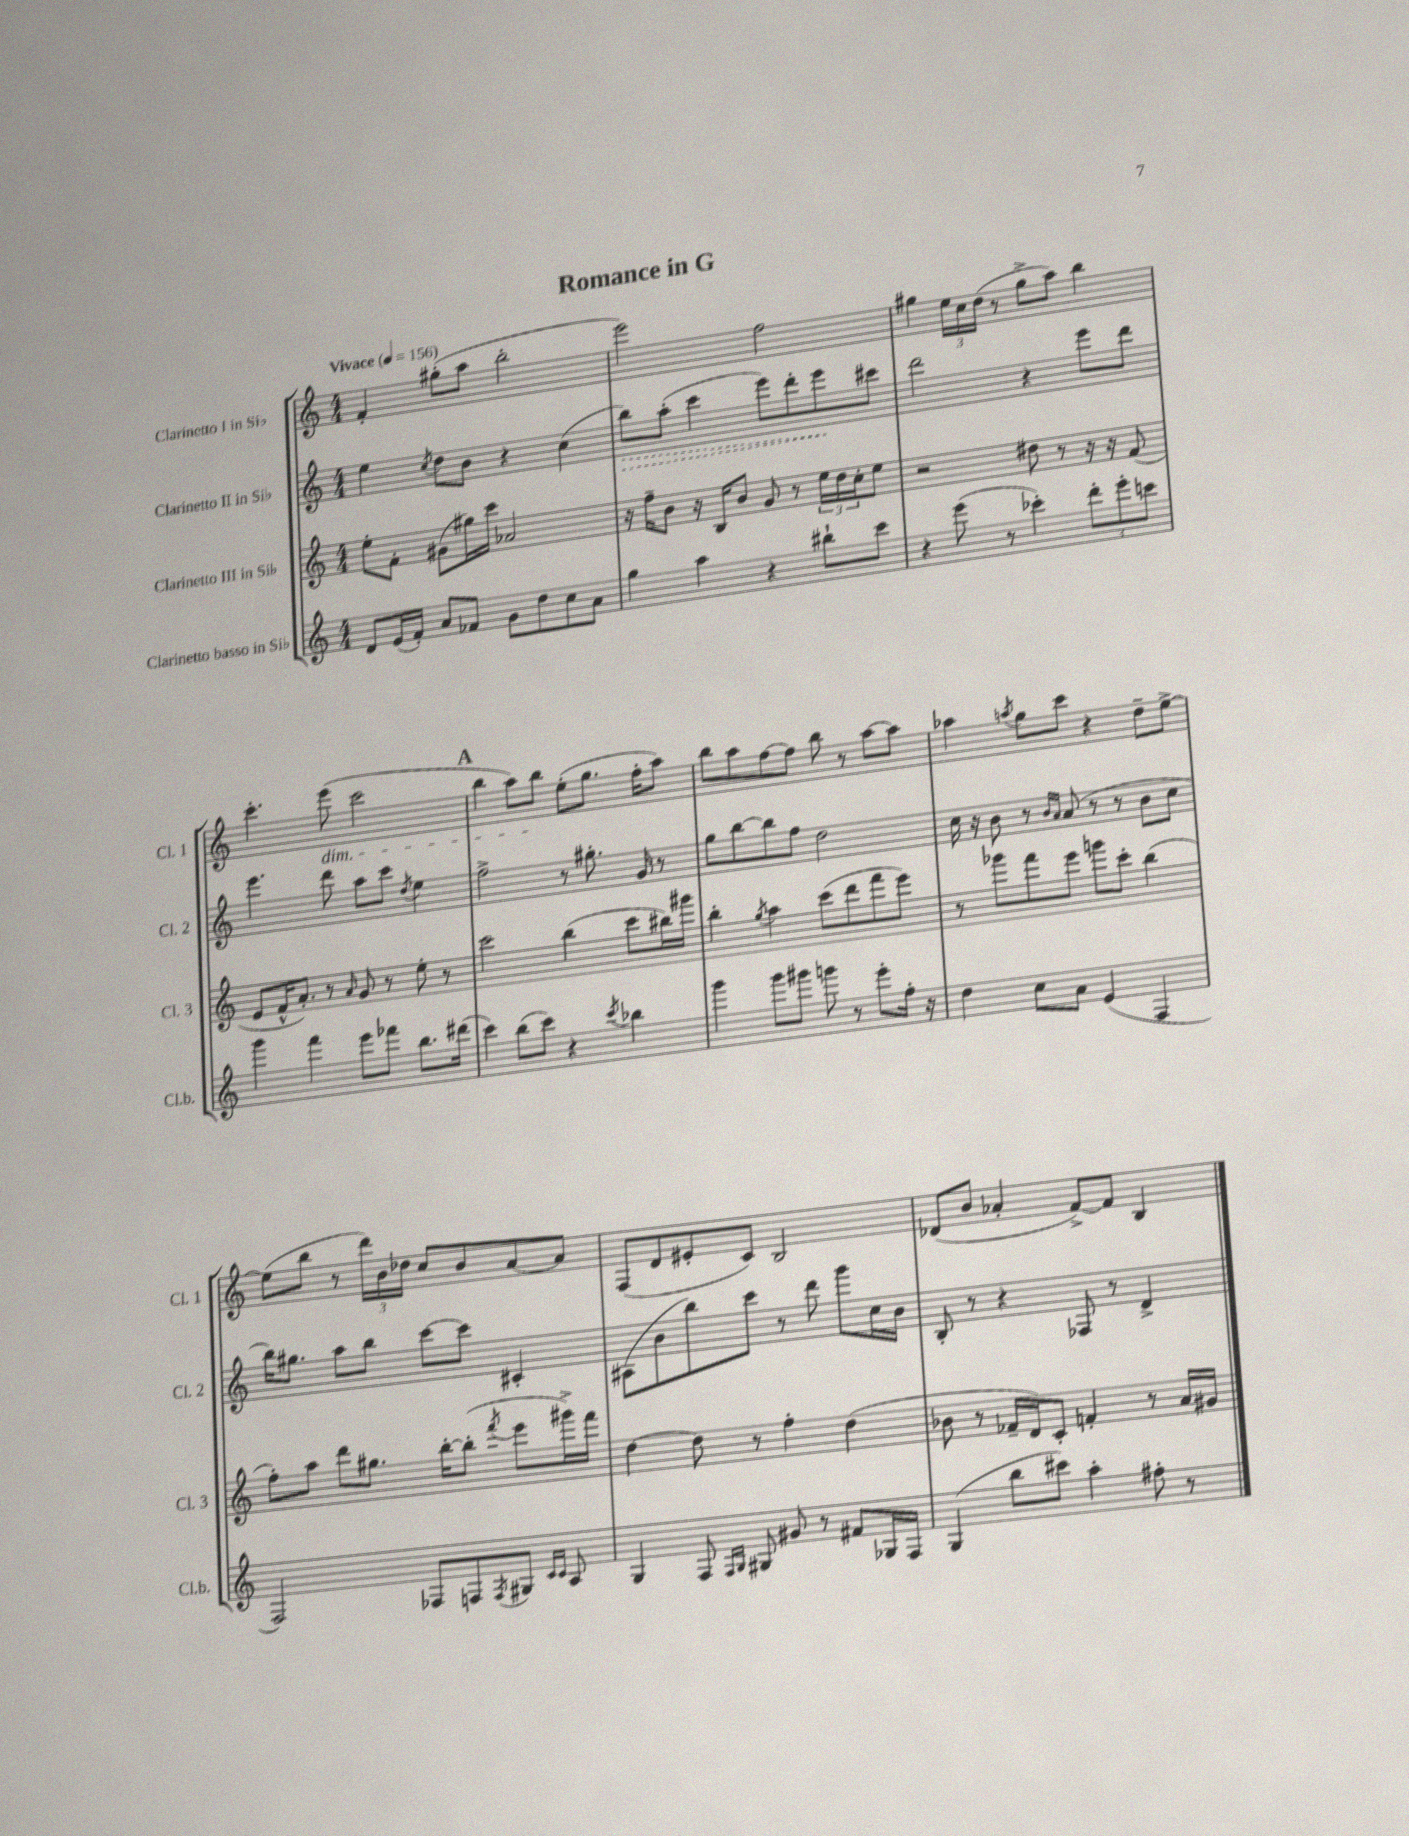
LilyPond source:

\header { title = "Romance in G" }
<<
\new StaffGroup <<
\new Staff = "s0" \with { instrumentName = "Clarinetto I in Sib" shortInstrumentName = "Cl. 1" } {
    \clef treble \key c \major \numericTimeSignature \time 4/4 \tempo "Vivace" 4 = 156
    f'4-. gis''8-.( a''8 b''2-. |
    e'''2) f''2 |
    gis''4 \tuplet 3/2 { e''16 c''16 d''16( } r8 gis''8-> a''8) b''4 |
    c'''4.-. e'''8\dim( c'''2 |
    \mark \markup { \bold "A" } b''4 a''8) b''8\! e''8-.( g''8. f''16-. a''8) |
    b''8 a''8 f''8~ f''8 b''8 r8 a''8~ a''8 |
    aes''4 \acciaccatura { a''8 } g''8 c'''8 r4 d''8-- e''8~-> |
    e''8( b''8 r8 \tuplet 3/2 { d'''16) b'16 des''16 } c''8 b'8 a'8~ a'8 |
    f8( d'8 eis'8-. c'8) b2 |
    des'8( b'8 aes'4-. f'8~->) f'8 b4 \bar "|." |
}
\new Staff = "s1" \with { instrumentName = "Clarinetto II in Sib" shortInstrumentName = "Cl. 2" } {
    \clef treble \key c \major \numericTimeSignature \time 4/4
    e''4 \acciaccatura { c''8 } d''8 b'8 r4 c''4( |
    \once \override Hairpin.style = #'dashed-line b''8\>) a''8-.( c'''4 e'''8) d'''8-. e'''8\! cis'''8 |
    d'''2 r4 e'''8 d'''8 |
    e'''4. d'''8 a''8 c'''8 \acciaccatura { d''8 } e''4 |
    \mark \markup { \bold "A" } f''2-> r8 gis''8.-. g'16 r8 |
    g''8 b''8~ b''8 f''8 d''2 |
    c''16 r16 b'8 r8 \grace { b'16 a'16 } a'8( r8 r8 b'8 c''8 |
    b''16) gis''8. a''8 b''8 c'''8~ c'''8 cis'4-. |
    ais8( b'8 b''8) c'''8 r8 d'''8 g'''8 c''16 b'16 |
    b8-. r8 r4 fes8 r8 d'4-> \bar "|." |
}
\new Staff = "s2" \with { instrumentName = "Clarinetto III in Sib" shortInstrumentName = "Cl. 3" } {
    \clef treble \key c \major \numericTimeSignature \time 4/4
    e''8-. f'8-. gis'8( gis''16) c'''16 aes'2 |
    r16 f''16-- b'8 r16 b16 b'8 g'8 r8 \tuplet 3/2 { e''16 d''16 c''16-. } e''8 |
    r2 dis''8 r8 r16 r16 f'8( |
    e'8 f'16-^ a'8.-.) r8 \grace { a'16 } g'8 r8 e''8-. r8 |
    \mark \markup { \bold "A" } c'''2 b''4( c'''8 bis''16) gis'''16 |
    b''4-. \acciaccatura { g''8 } a''4 c'''8( d'''8 f'''8 e'''8) |
    r8 ges'''8 f'''8 e'''8 g'''8 c'''8-. b''4( |
    f''8-.) a''8 d'''8 gis''8. b''16~-. b''8-.( \acciaccatura { f'''8 } e'''8 gis'''16->) f'''16 |
    d''4~ d''8 r8 f''4-. d''4( |
    bes'8 r8 fes'16-- d'16) c'8-. f'4-. r8 a'16 gis'16 \bar "|." |
}
\new Staff = "s3" \with { instrumentName = "Clarinetto basso in Sib" shortInstrumentName = "Cl.b." } {
    \clef treble \key c \major \numericTimeSignature \time 4/4
    d'8 e'16( f'16-.) a'8 fes'8 g'8 d''8 c''8 a'8 |
    g''4 a''4 r4 bis''8-! c'''8 |
    r4 e'''8( r8 ces'''4-.) \tuplet 3/2 { d'''8-. e'''8-. c'''8 } |
    g'''4 f'''4 e'''8 fes'''8 b''8. dis'''16( |
    \mark \markup { \bold "A" } c'''4) b''8( c'''8) r4 \acciaccatura { c'''8 } bes''4 |
    g'''4 g'''8 gis'''8 g'''8 r8 e'''8-. f''16-. r16 |
    d''4 c''8 a'8 e'4( f4 |
    f2) fes8 f8 \acciaccatura { f8 } gis8 \grace { c'16 c'16 } a8 |
    g4 f8 \grace { f16 g16 } gis8 gis'8 r8 fis'8 ges16 f16 |
    g4( b''8 cis'''8) a''4-. fis''8-. r8 \bar "|." |
}
>>
>>
\layout { \context { \Score \remove "Bar_number_engraver" } }
